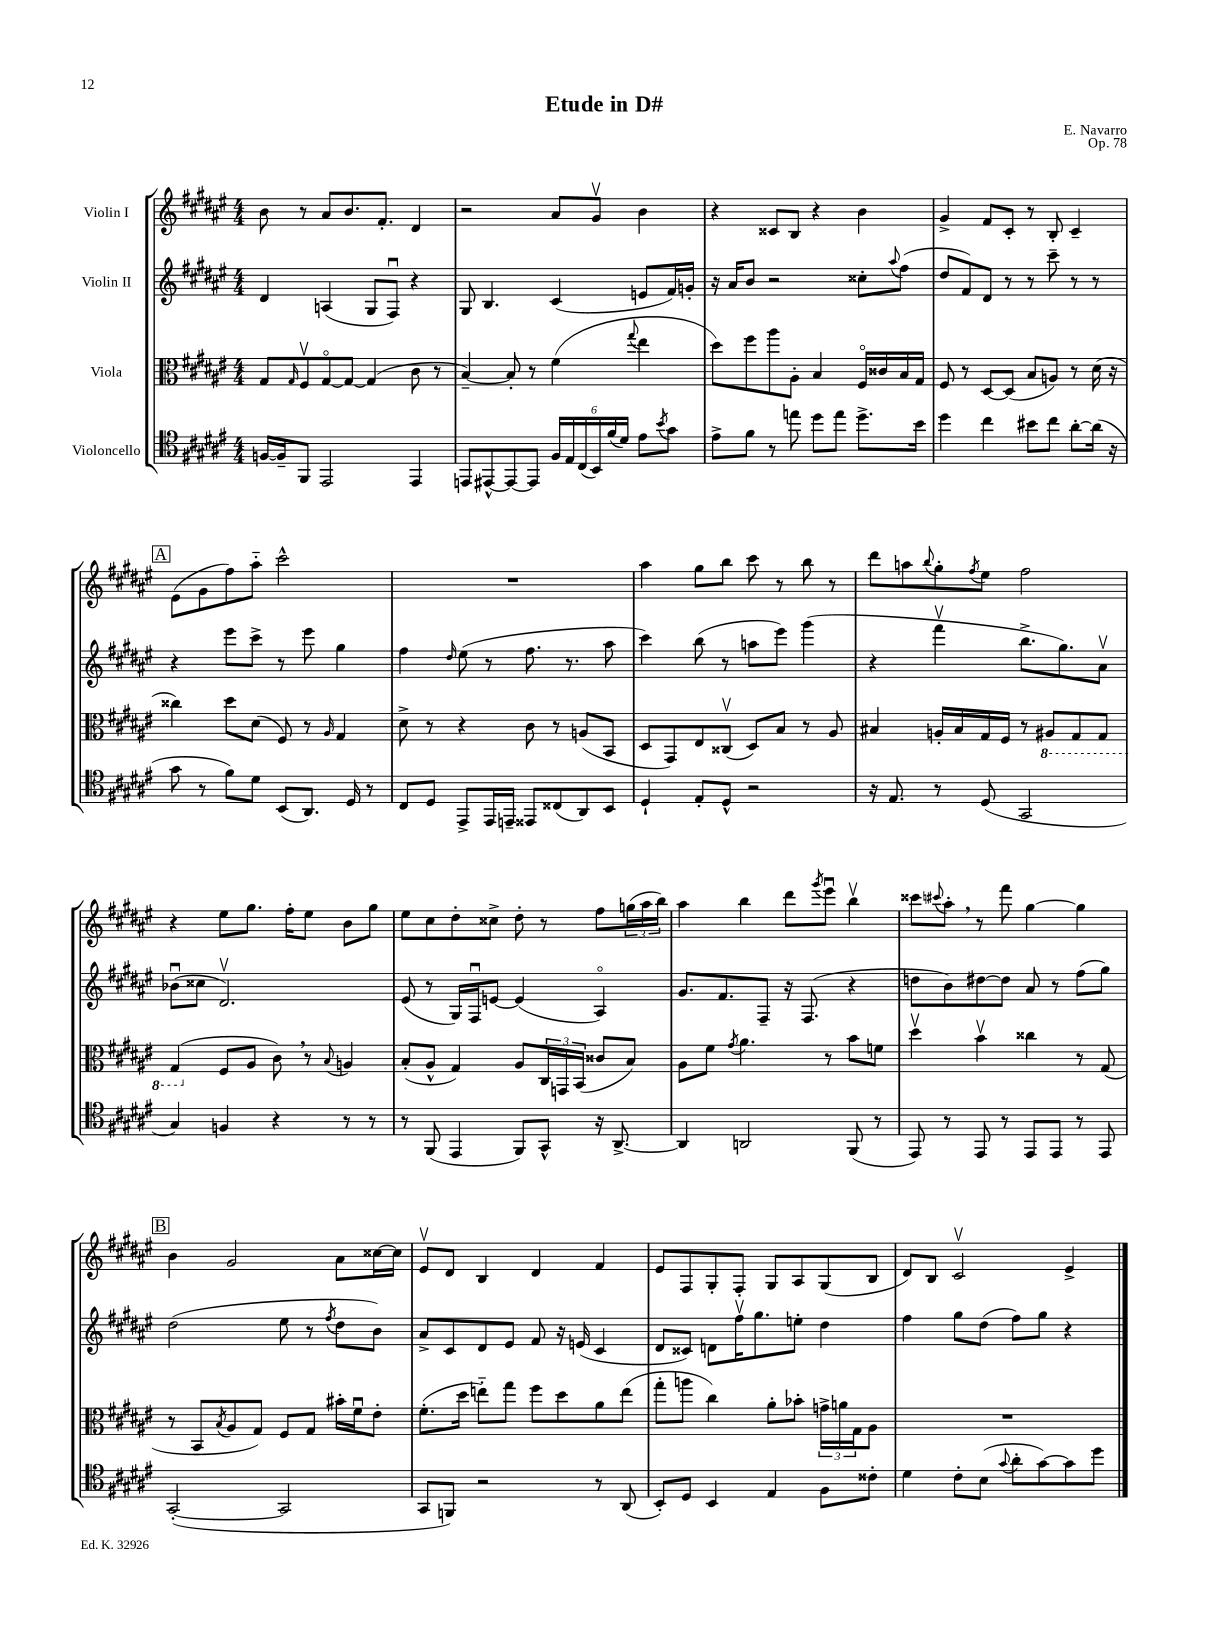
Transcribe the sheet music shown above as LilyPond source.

\header { title = "Etude in D#" composer = "E. Navarro" opus = "Op. 78" }
<<
\new StaffGroup <<
\new Staff = "s0" \with { instrumentName = "Violin I" } {
    \clef treble \key fis \major \numericTimeSignature \time 4/4
    b'8 r8 ais'8 b'8. fis'8.-. dis'4 |
    r2 ais'8 gis'8\upbow b'4 |
    r4 cisis'8 b8 r4 b'4 |
    gis'4-> fis'8 cis'8-. r8 b8-. cis'4-- |
    \mark \markup { \box "A" } eis'8( gis'8 fis''8) ais''8-_ cis'''2-^ |
    R1 |
    ais''4 gis''8 b''8 cis'''8 r8 b''8 r8 |
    dis'''8 a''8 \appoggiatura { b''8 } gis''8-. \acciaccatura { fis''8 } eis''8 fis''2 |
    r4 eis''8 gis''8. fis''16-. eis''8 b'8 gis''8 |
    eis''8 cis''8 dis''8-. cisis''8-> dis''8-. r8 fis''8 \tuplet 3/2 { g''16( ais''16 b''16) } |
    ais''4 b''4 dis'''8 \acciaccatura { gis'''8 } eis'''8\downbow b''4\upbow |
    cisis'''8 \appoggiatura { cis'''8 } ais''8-. \breathe r8 fis'''8 gis''4~ gis''4 |
    \mark \markup { \box "B" } b'4 gis'2 ais'8 cisis''16~ cisis''16 |
    eis'8\upbow dis'8 b4 dis'4 fis'4 |
    eis'8 fis8 gis8-. fis8-. gis8 ais8 gis8( b8 |
    dis'8) b8 cis'2\upbow eis'4-> \bar "|." |
}
\new Staff = "s1" \with { instrumentName = "Violin II" } {
    \clef treble \key fis \major \numericTimeSignature \time 4/4
    dis'4 a4( gis8 fis8\downbow) r4 |
    gis8 b4. cis'4( e'8 fis'16) g'16-. |
    r16 ais'16 b'8 r2 cisis''8-. \appoggiatura { ais''8 } fis''8( |
    dis''8 fis'8) dis'8 r8 r8 cis'''8-- r8 r8 |
    \mark \markup { \box "A" } r4 eis'''8 cis'''8-> r8 eis'''8 gis''4 |
    fis''4 \grace { dis''16 } eis''8( r8 fis''8. r8. ais''8 |
    cis'''4) b''8( r8 a''8 eis'''8) gis'''4( |
    r4 fis'''4\upbow b''8.-> gis''8.) ais'8\upbow |
    bes'8\downbow( cisis''8 dis'2.\upbow) |
    eis'8( r8 gis16) fis16\downbow e'8~ e'4( ais4\flageolet) |
    gis'8. fis'8. fis8-- r16 fis8.( r4 |
    d''8 b'8) dis''8~ dis''8 ais'8 r8 fis''8( gis''8) |
    \mark \markup { \box "B" } dis''2( eis''8 r8 \acciaccatura { fis''8 } dis''8 b'8) |
    ais'8-> cis'8 dis'8 eis'8 fis'8 r16 e'16( cis'4 |
    dis'8 cisis'8) d'8 fis''16\upbow gis''8. e''8-. dis''4 |
    fis''4 gis''8 dis''8( fis''8) gis''8 r4 \bar "|." |
}
\new Staff = "s2" \with { instrumentName = "Viola" } {
    \clef alto \key fis \major \numericTimeSignature \time 4/4
    gis8 \grace { gis16 } fis8\upbow gis8~\flageolet gis8~ gis4( cis'8 r8 |
    b4~--) b8-. r8 fis'4( \appoggiatura { gis''8 } eis''4 |
    dis''8) fis''8 ais''8 ais8-. b4 fis16\flageolet cisis'16 b16 gis16 |
    fis8 r8 dis8~ dis8( b8 a8) r8 dis'16( r16 |
    \mark \markup { \box "A" } cisis''4) dis''8 dis'8( fis8) r8 \grace { ais16 } gis4 |
    dis'8-> r8 r4 cis'8 r8 a8( b,8 |
    dis8 gis,8) eis8 cisis8\upbow( dis8) b8 r8 ais8 |
    bis4 a16-. bis16 gis16 fis16 r8 \ottava #-1 ais,!8 gis,8 gis,8 |
    gis,4( \ottava #0 fis8 ais8 cis'8) \breathe r8 \appoggiatura { b8 } a4 |
    b8-.( ais8-^ gis4) ais8 \tuplet 3/2 { cis16 g,16 b,16( } cisis'8 b8) |
    ais8 fis'8 \acciaccatura { gis'8 } ais'4. r8 b'8 f'8 |
    dis''4\upbow b'4\upbow cisis''4 r8 gis8( |
    \mark \markup { \box "B" } r8 b,8 \acciaccatura { b8 } ais8 gis8) fis8 gis8 bis'16-. fis'16\downbow eis'8-. |
    fis'8.-.( dis''16 e''8-_) gis''8 fis''8 dis''8 ais'8 e''8( |
    gis''8-. a''8 cis''4) ais'8-. bes'8-. \tuplet 3/2 { g'16-> a'16 gis16 } ais8 |
    R1 \bar "|." |
}
\new Staff = "s3" \with { instrumentName = "Violoncello" } {
    \clef tenor \key fis \major \numericTimeSignature \time 4/4
    f16~ f16-- fis,8 eis,2 eis,4 |
    e,8 eis,8~-^ eis,8~ eis,8 \tuplet 6/4 { fis16 eis16 cis16( b,16) fis'16( dis'16) } eis'8 \acciaccatura { b'8 } gis'8 |
    eis'8-> fis'8 r8 e''8 dis''8 e''8 dis''8.-> b'16 |
    dis''4 cis''4 bis'8 cis''8 ais'8~-. ais'16( r16 |
    \mark \markup { \box "A" } gis'8 r8 fis'8) dis'8 b,8( ais,8.) dis16 r8 |
    cis8 dis8 eis,8-> eis,16 e,16-- eisis,8 cisis8( ais,8) b,8 |
    dis4-! eis8-. dis8-^ r2 |
    r16 eis8. r8 dis8( gis,2 |
    gis4) f4 r4 r8 r8 |
    r8 fis,8( eis,4 fis,8) gis,8-^ r16 ais,8.~-> |
    ais,4 a,2 fis,8( r8 |
    eis,8) r8 eis,8 r8 eis,8 eis,8 r8 eis,8 |
    \mark \markup { \box "B" } gis,2~-.( gis,2 |
    gis,8 f,8) r2 r8 ais,8( |
    b,8-.) dis8 b,4 eis4 fis8 cisis'8-. |
    dis'4 cis'8-. b8( \appoggiatura { gis'8 } ais'8-. gis'8~) gis'8 dis''8 \bar "|." |
}
>>
>>
\layout { \context { \Score \remove "Bar_number_engraver" } }
